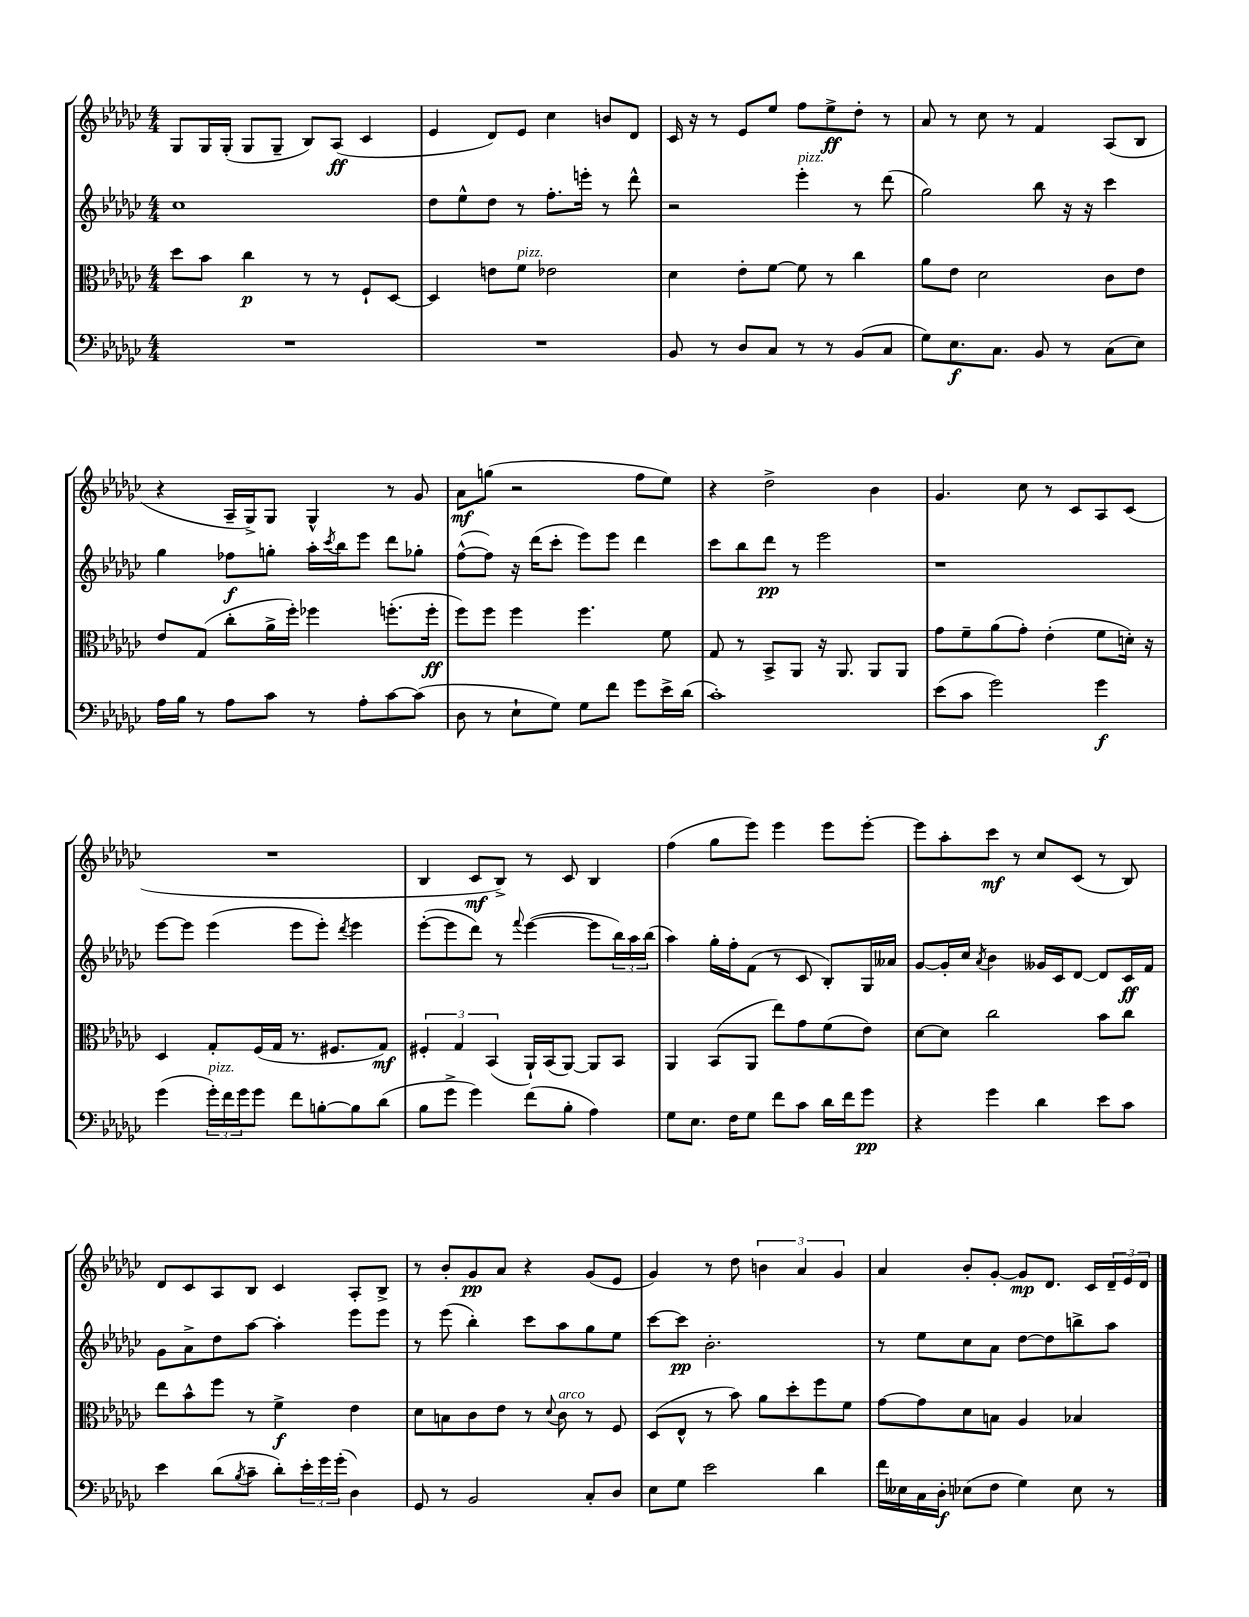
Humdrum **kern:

**kern	**kern	**kern	**kern
*staff4	*staff3	*staff2	*staff1
*clefF4	*clefC3	*clefG2	*clefG2
*k[b-e-a-d-g-c-]	*k[b-e-a-d-g-c-]	*k[b-e-a-d-g-c-]	*k[b-e-a-d-g-c-]
*M4/4	*M4/4	*M4/4	*M4/4
1r	8dd-\L	1cc-	8G-/L
.	8b-\J	.	16G-/L
.	.	.	(16G-'/JJ
.	4cc-\	.	8G-/L
.	.	.	8G-~/J
.	8r	.	8B-/L)
.	8r	.	(8A-/J
.	8F`/L	.	4c-/
.	[8D-/J	.	.
=	=	=	=
1r	4D-/]	8dd-\L	4e-/
.	.	8ee-^^\	.
.	8e\L	8dd-\J	8d-/L)
.	8f\J	8r	8e-/J
.	2e-\	8.ff'\L	4cc-\
.	.	16eee'\Jk	.
.	.	8r	8b/L
.	.	8ddd-^^\	8d-/J
=	=	=	=
8BB-/	4d-\	2r	16c-/
.	.	.	16r
8r	.	.	8r
8D-/L	8e-'\L	.	8e-/L
8C-/J	[8f\J	.	8ee-/J
8r	8f\]	4eee-'\	8ff\L
8r	8r	.	8ee-^\
(8BB-/L	4cc-\	8r	8dd-'\J
8C-/J	.	(8ddd-\	8r
=	=	=	=
8G-\L)	8a-\L	2gg-\)	8a-/
8.E-\	8e-\J	.	8r
.	2d-\	.	8cc-\
8.C-\J	.	.	.
.	.	.	8r
8BB-/	.	8bb-\	4f/
8r	.	16r	.
.	.	16r	.
(8C-\L	8c-\L	4ccc-\	(8A-/L
8E-\J)	8e-\J	.	8B-/J
=	=	=	=
16A-\LL	8e-/L	4gg-\	4r
16B-\JJ	.	.	.
8r	(8G-/J	.	.
8A-\L	8cc-'\L	8ff-\L	16A-~/LL
.	.	.	16G-^/J)
8c-\J	16a-^\L	8gg'\J	8G-/J
.	16ff'\JJ)	.	.
8r	4ff-\	16aa-'\LL	4G-^^/
.	.	8qccc-/	.
.	.	16bb-\J	.
8A-'\L	.	8eee-\J	.
[8c-\	(8.ff'\L	8ddd-\L	8r
(8c-\]J	.	8gg-'\J	8g-/
.	16ff'\Jk	.	.
=	=	=	=
8D-\	8ff\L)	([8ff^^\L	8a-\L
8r	8ff\J	8ff\]J)	(8gg\J
8E-`\L	4ff\	16r	2r
.	.	(16ddd-\LK	.
8G-\J)	.	8ccc-'\J	.
8G-\L	4.ff\	8eee-\L)	.
8f\J	.	8eee-\J	.
8g-\L	.	4ddd-\	8ff\L
16e-^\L	8f\	.	8ee-\J)
(16d-\JJ	.	.	.
=	=	=	=
1c-')	8G-/	8ccc-\L	4r
.	8r	8bb-\	.
.	8BB-^/L	8ddd-\J	2dd-^\
.	8AA-/J	8r	.
.	16r	2eee-\	.
.	8.AA-/	.	.
.	8AA-/L	.	4b-\
.	8AA-/J	.	.
=	=	=	=
(8e-\L	8g-\L	1r	4.g-/
8c-\J	8f~\	.	.
2g-\)	(8a-\	.	.
.	8g-'\J)	.	8cc-\
.	(4e-'\	.	8r
.	.	.	8c-/L
4g-\	8f\L	.	8A-/
.	16d'\Jk)	.	(8c-/J
.	16r	.	.
=	=	=	=
(4g-\	4D-/	[8eee-\L	1r
.	.	8eee-\]J	.
24g-'\LL)	8G-'/L	(4eee-\	.
24f\	.	.	.
24g-\J	.	.	.
8g-\J	(16F/L	.	.
.	16G-/JJ	.	.
8f\L	8.r	8eee-\L	.
[8B'\	.	8eee-'\J)	.
.	8.F#/L	.	.
.	.	8qddd-/	.
8B\]	.	4eee-\	.
(8d-\J	8G-/J)	.	.
=	=	=	=
8B-\L	6F#'/	([8eee-'\L	4B-/
8g-^\J	.	8eee-\]	.
.	6G-/	.	.
4g-\)	.	8ddd-\J)	8c-/L
.	(6BB-/	.	.
.	.	8r	8B-^/J)
.	.	8qqfff/	.
(8f\L	16AA-`/LL)	([4eee-\	8r
.	(16BB-/J	.	.
8B-'\J	[8AA-/J)	.	8c-/
4A-\)	8AA-/]L	8eee-\]L	4B-/
.	8BB-/J	24bb-\L)	.
.	.	24aa-\	.
.	.	(24bb-\JJ	.
=	=	=	=
8G-\L	4AA-/	4aa-\)	(4ff\
8.E-\J	.	.	.
.	(8BB-/L	16gg-'\LL	8gg-\L
16F\LK	.	16ff'\J	.
8G-\J	8AA-/J	(8f\J	8eee-\J)
8f\L	8ee-\L)	8r	4eee-\
8c-\J	8g-\	8c-/	.
16d-\LL	(8f\	8B-'/L)	8eee-\L
16f\J	.	.	.
8g-\J	8e-\J)	16G-/L	[8eee-'\J
.	.	16a--/JJ	.
=	=	=	=
4r	[8d-\L	[8g-/L	8eee-\]L
.	8d-\]J	16g-'/]L	8aa-'\
.	.	16cc-/JJ	.
.	.	8qa-/	.
4g-\	2cc-\	4b-\	8ccc-\J
.	.	.	8r
4d-\	.	16g--/LL	8cc-/L
.	.	16c-/J	.
.	.	[8d-/J	(8c-/J
8e-\L	8b-\L	8d-/]L	8r
8c-\J	8cc-\J	16c-/L	8B-/)
.	.	16f/JJ	.
=	=	=	=
4e-\	8ee-\L	8g-\L	8d-/L
.	8b-^^\	8a-^\	8c-/
(8d-\L	8ff\J	8dd-\	8A-/
8qB-/	.	.	.
8c-~\J	8r	[8aa-\J	8B-/J
8d-'\L)	4f^\	4aa-'\]	4c-/
24e-'\L	.	.	.
24g-\	.	.	.
(24g-'\JJ	.	.	.
4D-\)	4e-\	8eee-\L	8A-'/L
.	.	8eee-\J	8B-^/J
=	=	=	=
8GG-/	8d-\L	8r	8r
8r	8B\	(8eee-\	8b-'/L
2BB-/	8c-\	4bb-'\)	8g-/
.	8e-\J	.	8a-/J
.	8r	8ccc-\L	4r
.	8qqd-/	.	.
.	8c-\	8aa-\	.
8C-'/L	8r	8gg-\	(8g-/L
8D-/J	8F/	8ee-\J	8e-/J
=	=	=	=
8E-\L	(8D-/L	[8ccc-\L	4g-/)
8G-\J	8E-^^/J	8ccc-\]J	.
2e-\	8r	2.b-'\	8r
.	8b-\)	.	8dd-\
.	8a-\L	.	6b\
.	8dd-'\	.	.
.	.	.	6a-/
4d-\	8ff\	.	.
.	.	.	6g-/
.	8f\J	.	.
=	=	=	=
16f\LL	[8g-\L	8r	4a-/
16E--\	.	.	.
16C-\	8g-\]	8ee-\L	.
16D-'\JJ	.	.	.
(8E-\L	8d-\	8cc-\	8b-'/L
8F\J	8B\J	8a-\J	[8g-'/J
4G-\)	4A-/	[8dd-\L	8g-/]L
.	.	8dd-\]	8.d-/J
8E-\	4B-/	8bb^\	.
.	.	.	16c-/LL
8r	.	8aa-\J	24d-~/
.	.	.	24e-/
.	.	.	24d-/JJ
==	==	==	==
*-	*-	*-	*-
